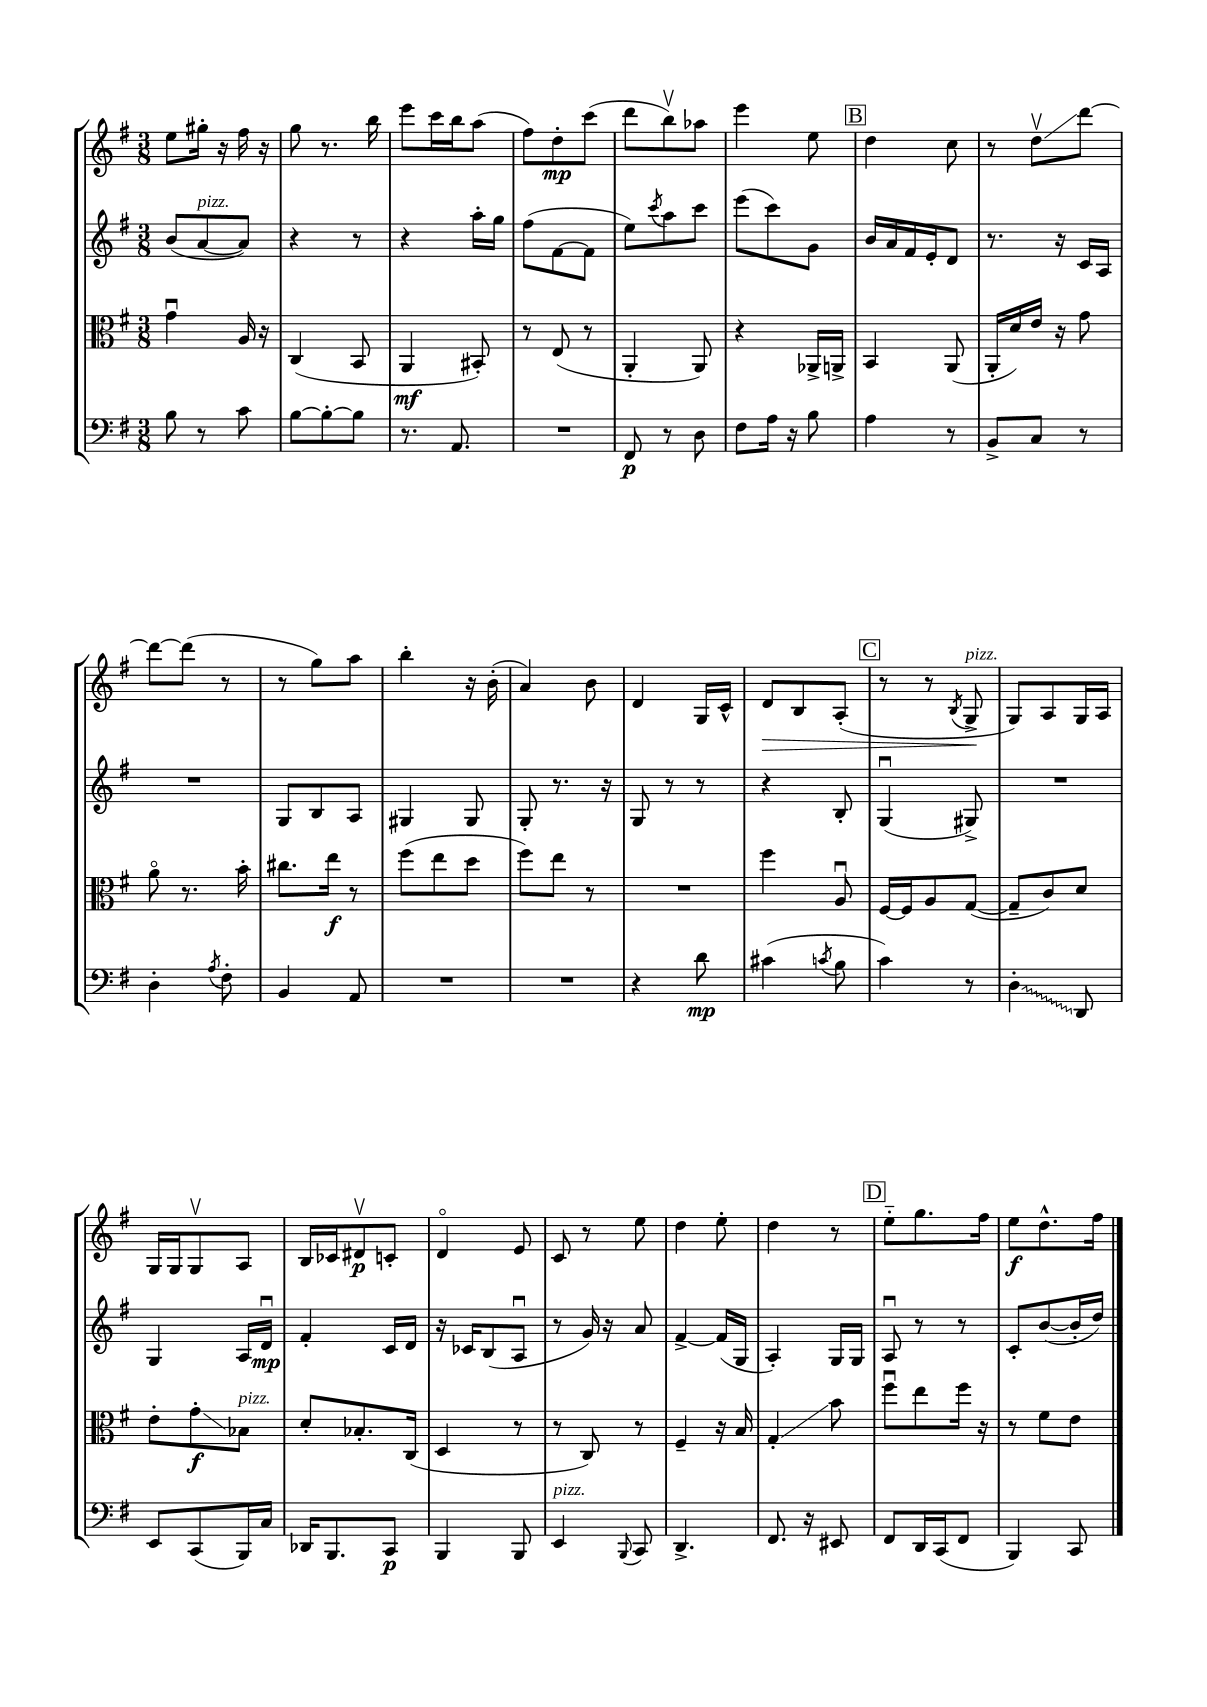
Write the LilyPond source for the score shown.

<<
\new StaffGroup <<
\new Staff = "s0" {
    \clef treble \key g \major \numericTimeSignature \time 3/8
    e''8 gis''16-. r16 fis''16 r16 |
    g''8 r8. b''16 |
    e'''8 c'''16 b''16 a''8( |
    fis''8) d''8-.\mp c'''8( |
    d'''8 b''8\upbow) aes''8 |
    e'''4 e''8 |
    \mark \markup { \box "B" } d''4 c''8 |
    r8 d''8\upbow\glissando d'''8~ |
    d'''8~ d'''8( r8 |
    r8 g''8) a''8 |
    b''4-. r16 b'16-.( |
    a'4) b'8 |
    d'4 g16 c'16-^ |
    d'8\> b8 a8-.( |
    \mark \markup { \box "C" } r8 r8 \acciaccatura { b8 } g8->\!^\markup { \italic "pizz." } |
    g8) a8 g16 a16 |
    g16 g16 g8\upbow a8 |
    b16 ces'16 dis'8\upbow\p c'8-. |
    d'4\flageolet e'8 |
    c'8 r8 e''8 |
    d''4 e''8-. |
    d''4 r8 |
    \mark \markup { \box "D" } e''8-_ g''8. fis''16 |
    e''8\f d''8.-^ fis''16 \bar "|." |
}
\new Staff = "s1" {
    \clef treble \key g \major \numericTimeSignature \time 3/8
    b'8( a'8~^\markup { \italic "pizz." } a'8) |
    r4 r8 |
    r4 a''16-. g''16 |
    fis''8( fis'8~ fis'8 |
    e''8) \acciaccatura { c'''8 } a''8 c'''8 |
    e'''8( c'''8) g'8 |
    \mark \markup { \box "B" } b'16 a'16 fis'16 e'16-. d'8 |
    r8. r16 c'16 a16 |
    R4. |
    g8 b8 a8 |
    gis4 gis8 |
    g8-. r8. r16 |
    g8 r8 r8 |
    r4 b8-. |
    \mark \markup { \box "C" } g4\downbow( gis8->) |
    R4. |
    g4 a16 d'16\downbow\mp |
    fis'4-. c'16 d'16 |
    r16 ces'16 b8( a8\downbow |
    r8 g'16) r16 a'8 |
    fis'4~-> fis'16( g16 |
    a4-.) g16 g16 |
    \mark \markup { \box "D" } a8\downbow r8 r8 |
    c'8-. b'8~( b'16-. d''16) \bar "|." |
}
\new Staff = "s2" {
    \clef alto \key g \major \numericTimeSignature \time 3/8
    g'4\downbow a16 r16 |
    c4( b,8 |
    a,4\mf bis,8-.) |
    r8 e8( r8 |
    a,4-. a,8) |
    r4 aes,16-> a,16-> |
    \mark \markup { \box "B" } b,4 a,8( |
    a,16-. d'16) e'16 r16 g'8 |
    a'8\flageolet r8. b'16-. |
    cis''8. e''16\f r8 |
    fis''8( e''8 d''8 |
    fis''8) e''8 r8 |
    R4. |
    fis''4 a8\downbow |
    \mark \markup { \box "C" } fis16~ fis16 a8 g8~( |
    g8-- c'8) d'8 |
    e'8-. g'8-.\glissando\f bes8^\markup { \italic "pizz." } |
    d'8-. bes8.-. c16( |
    d4 r8 |
    r8 c8) r8 |
    fis4-- r16 b16 |
    g4-.\glissando b'8 |
    \mark \markup { \box "D" } fis''8\downbow e''8 fis''16 r16 |
    r8 fis'8 e'8 \bar "|." |
}
\new Staff = "s3" {
    \clef bass \key g \major \numericTimeSignature \time 3/8
    b8 r8 c'8 |
    b8~ b8~-. b8 |
    r8. a,8. |
    R4. |
    fis,8\p r8 d8 |
    fis8 a16 r16 b8 |
    \mark \markup { \box "B" } a4 r8 |
    b,8-> c8 r8 |
    d4-. \acciaccatura { a8 } fis8-. |
    b,4 a,8 |
    R4. |
    R4. |
    r4 d'8\mp |
    cis'4( \acciaccatura { c'8 } b8 |
    \mark \markup { \box "C" } c'4) r8 |
    \once \override Glissando.style = #'zigzag d4-.\glissando d,8 |
    e,8 c,8( b,,16) c16 |
    des,16 b,,8. c,8\p |
    b,,4 b,,8 |
    e,4^\markup { \italic "pizz." } \appoggiatura { b,,8 } c,8 |
    d,4.-> |
    fis,8. r16 eis,8 |
    \mark \markup { \box "D" } fis,8 d,16 c,16( fis,8 |
    b,,4) c,8 \bar "|." |
}
>>
>>
\layout { \context { \Score \remove "Bar_number_engraver" } }
